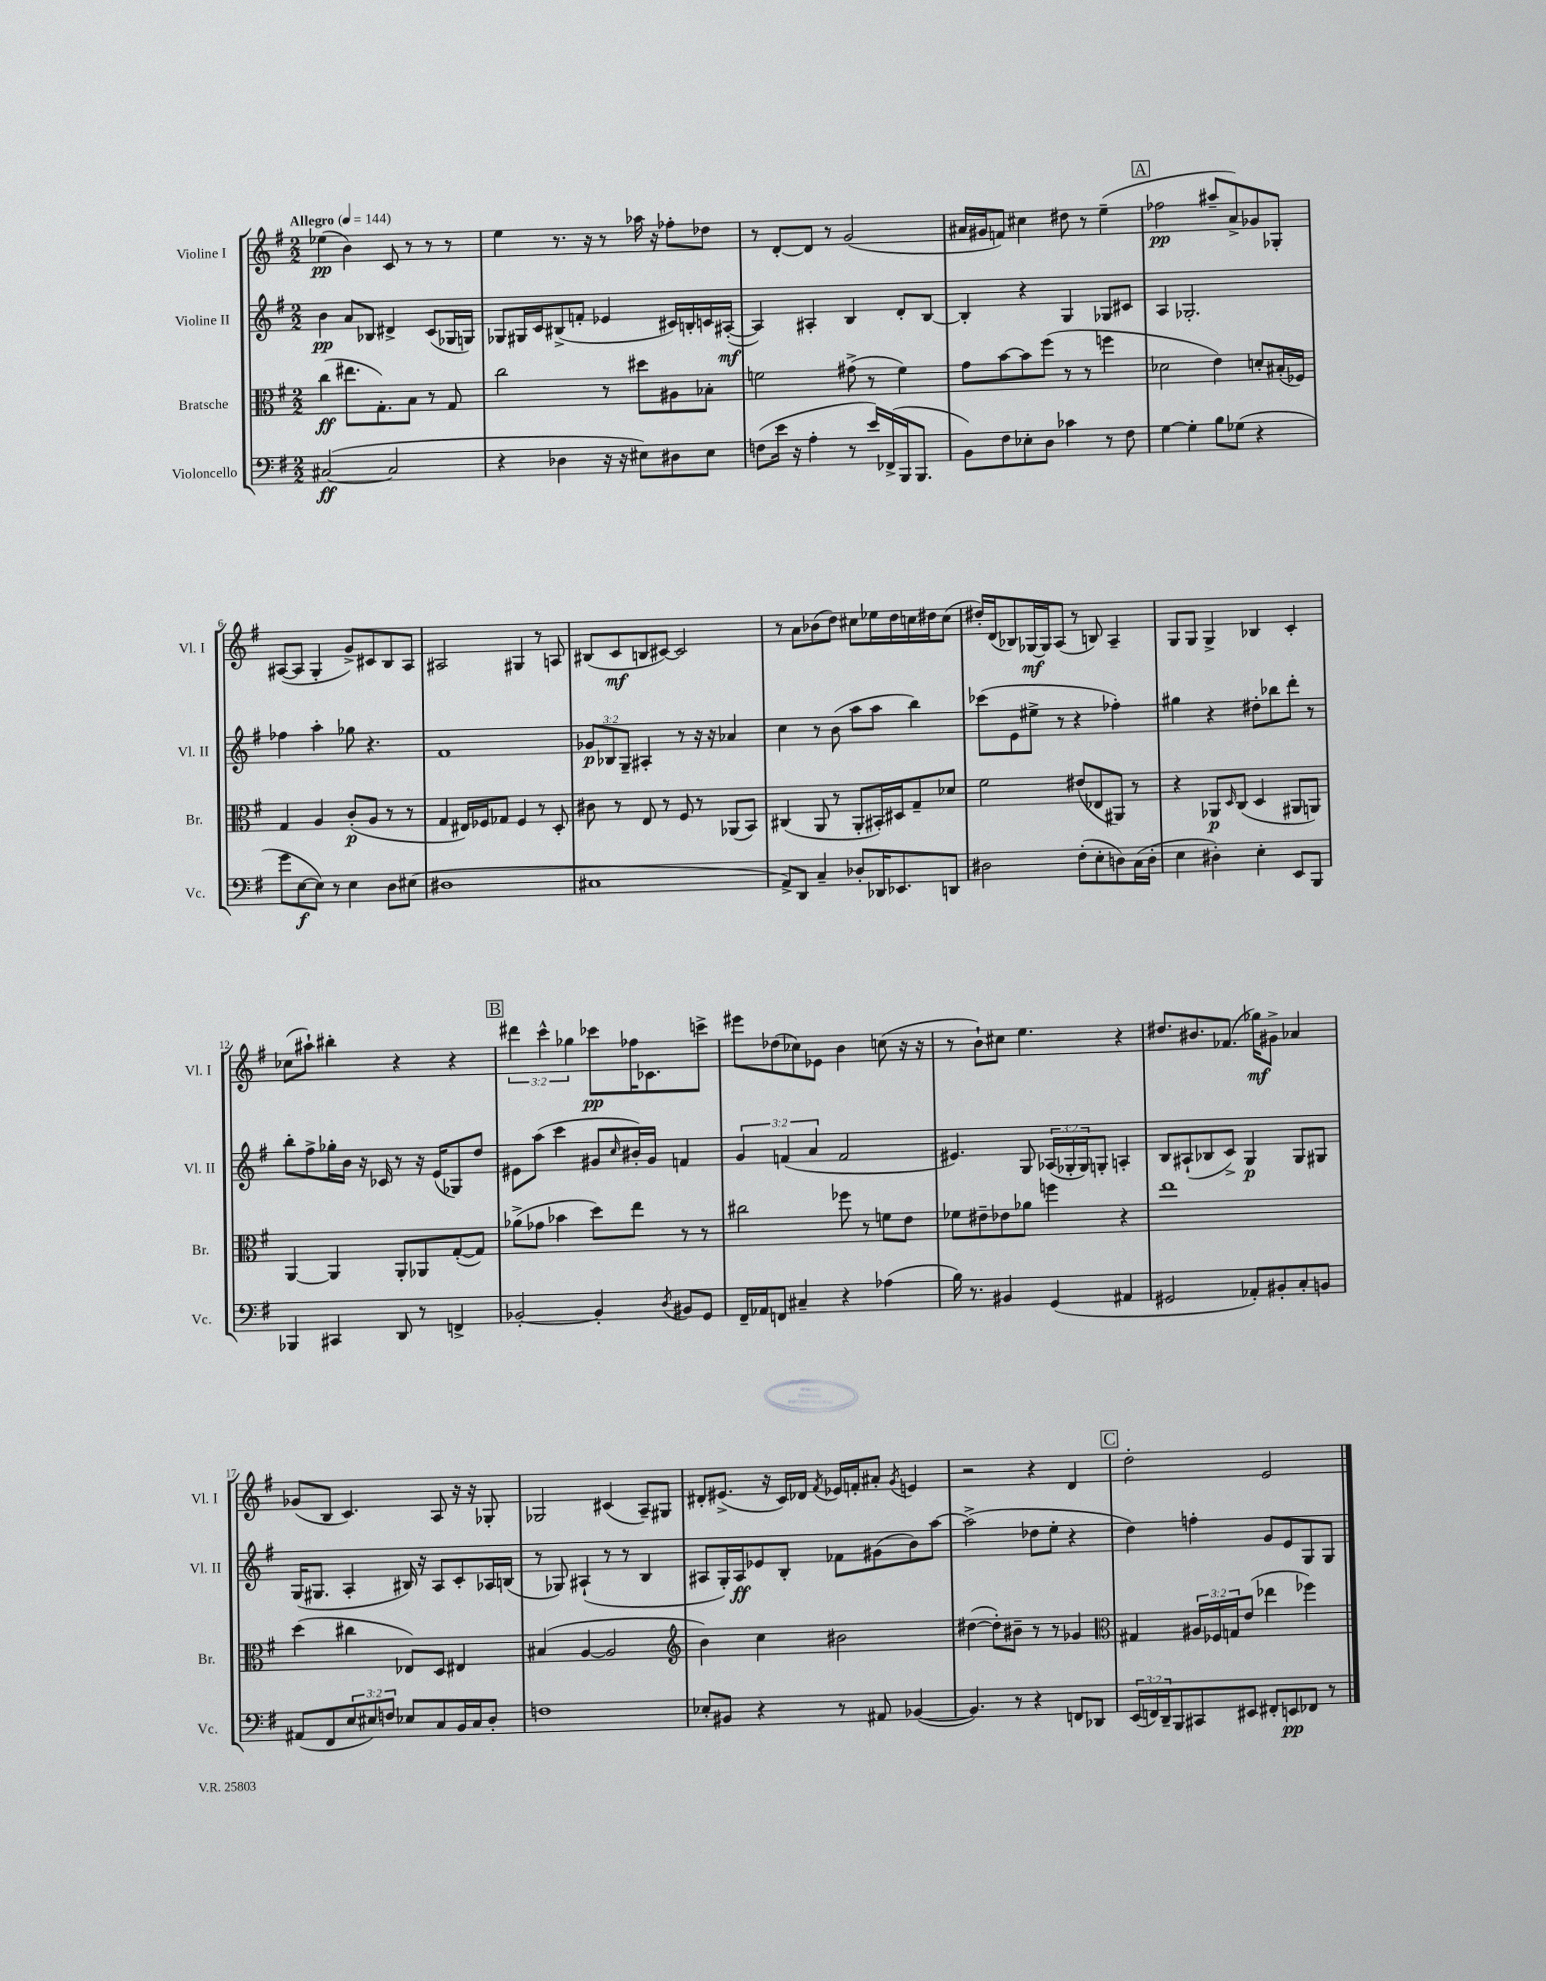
<<
\new StaffGroup <<
\new Staff = "s0" \with { instrumentName = "Violine I" shortInstrumentName = "Vl. I" } {
    \clef treble \key g \major \numericTimeSignature \time 2/2 \override Staff.TupletNumber.text = #tuplet-number::calc-fraction-text \tempo "Allegro" 4 = 144
    ees''4\pp( b'4) c'8 r8 r8 r8 |
    e''4 r8. r16 r8 aes''16 r16 fes''8-. des''8 |
    r8 d'8~-. d'8 r8 g'2( |
    ais'16 gis'16 f'8) cis''4 dis''8 r8 e''4--( |
    \mark \markup { \box "A" } fes''2\pp ais''8-- a'8->) ges'8 ges8-. |
    ais8~( ais8 g4-. g'8->) cis'8 b8 ais8 |
    ais2 gis4 r8 a8 |
    bis8( c'8\mf b8 cis'8~) cis'2 |
    r8 a'8 bes'8( d''8) cis''8 ees''16 d''16 c''16 dis''16 c''8( |
    dis''16-.) d'16( bes8) ges16~\mf ges16 a8( r8 b8) a4-- |
    g8 g8 g4-> bes4 c'4-. |
    ces''8( ais''8-!) bis''4-. r4 r4 |
    \mark \markup { \box "B" } \tuplet 3/2 { dis'''4 c'''4-^ ges''4 } ces'''8\pp fes''16 ces'8. c'''8-> |
    eis'''8 des''8( ces''8) ees'8 b'4 c''8( r16 r16 |
    r8 b'8-!) cis''8 e''4. r4 |
    dis''8. bis'8. fes'8.( ges''16\mf) gis'8-> aes'4 |
    ges'8( b8 c'4.) a8 r16 r16 ges8-. |
    ges2 cis'4( a8--) gis8 |
    dis'8-. eis'8.->( r16 c'16) des'16 \acciaccatura { fis'8 } ees'16 f'16-. ais'8-. \acciaccatura { g'8 } e'4 |
    r2 r4 d'4 |
    \mark \markup { \box "C" } d''2-. e'2 \bar "|." |
}
\new Staff = "s1" \with { instrumentName = "Violine II" shortInstrumentName = "Vl. II" } {
    \clef treble \key g \major \numericTimeSignature \time 2/2 \override Staff.TupletNumber.text = #tuplet-number::calc-fraction-text
    b'4\pp a'8 bes8 dis'4-> c'8( ges16 g16) |
    ges8 gis16 c'16 bis8->( f'8-. ees'4 cis'16) b16-. c'16 ais16~-.\mf( |
    ais4) ais4-. b4 d'8-. b8~ |
    b4-. r4 g4 ges8 cis'8 |
    \mark \markup { \box "A" } a4 ges2.-. |
    fes''4 a''4-. ges''8 r4. |
    fis'1 |
    \tuplet 3/2 { ges'8\p bes8 g8-- } ais4-. r8 r16 r16 aes'4 |
    c''4 r8 b'8( a''8 a''8 b''4) |
    ces'''8( e'8 eis''8-> r8 r4 fes''4-.) |
    gis''4 r4 dis''8-. bes''8 d'''8-. r8 |
    b''8-. fis''8-> ges''16-. b'16 r16 ces'16 r8 r16 e'16( ges8) d''8 |
    \mark \markup { \box "B" } eis'8 a''8( c'''4 gis'8 \grace { c''16 } bis'16-.) gis'16 f'4 |
    \tuplet 3/2 { g'4 f'4( a'4 } f'2 |
    eis'4.) g8 \tuplet 3/2 { aes16( ges16-. ges16) } g8-. a4-. |
    b8 ais8-!( bes8 c'8->) g4\p g8 gis8 |
    g16( gis8. a4-. bis16) r16 a8 c'8-. aes16 b16( |
    r8 ges8) ais4-!( r8 r8 b4 |
    ais8 g16-.) ais16\ff ees'8 b8-. fes'8 gis'8( b'8) a''8~ |
    a''2->( des''8 e''8-. r4 |
    \mark \markup { \box "C" } d''4) f''4-. g'8 e'8 g8 g8 \bar "|." |
}
\new Staff = "s2" \with { instrumentName = "Bratsche" shortInstrumentName = "Br." } {
    \clef alto \key g \major \numericTimeSignature \time 2/2 \override Staff.TupletNumber.text = #tuplet-number::calc-fraction-text
    c''4\ff( eis''8. g8.-.) b8 r8 g8 |
    c''2 r8 dis''8 ais8 bes8-. |
    f'2 gis'8->( r8 f'4) |
    g'8 b'8~ b'8 fis''8( r8 r8 f''4 |
    \mark \markup { \box "A" } des'2 e'4) d'8-. bis16-.( fes16) |
    g4 a4 c'8-.\p( a8 r8 r8 |
    g4 eis16) fes16 ges8 fes4 r8 d8-. |
    cis'8 r8 e8 r8 fis8 r8 aes,8( b,8) |
    cis4( a,8 r8 a,8-. bis,16-.) dis16 g8-- des'8 |
    fis'2 eis'8( ees8 ais,8) r8 |
    r4 aes,8\p \grace { d16 } c8( d4 ais,8 a,8) |
    a,4~ a,4 a,8-. aes,8 g8~-.( g8) |
    \mark \markup { \box "B" } aes'8->( ges'8 bes'4 d''8) e''8 r8 r8 |
    cis''2 fes''8 r8 f'8 e'8 |
    fes'8 eis'8-- ees'8 aes'8 f''4 r4 |
    e''1 |
    d''4( cis''4 ees8) d8 eis4 |
    bis4( a4~ a2 |
    \clef treble b'4) c''4 bis'2 |
    dis''4~( dis''8-.) bis'8-- r8 r8 ges'4 |
    \mark \markup { \box "C" } \clef alto gis4 \tuplet 3/2 { ais16 fes16 g16 } e'8( ees''4 fes''4) \bar "|." |
}
\new Staff = "s3" \with { instrumentName = "Violoncello" shortInstrumentName = "Vc." } {
    \clef bass \key g \major \numericTimeSignature \time 2/2 \override Staff.TupletNumber.text = #tuplet-number::calc-fraction-text
    cis2~\ff( cis2 |
    r4 des4 r16 r16 eis8) dis8 eis8 |
    f8( e'16 r16 a4-. r8 e'16) fes,16->( b,,16 b,,8. |
    b,8) fis8 ees8-. d8 ces'4 r8 fis8 |
    \mark \markup { \box "A" } g4~ g4-. b8 ges8( r4 |
    g'8 e8~\f e8) r8 e4 d8 eis8( |
    dis1 |
    cis1 |
    a,8->) d,8 c4-- des8-. des,16 ees,8. d,8 |
    dis2 fis8-.( e8-. d8) c16( d16-. |
    e4 dis4-.) e4-. e,8 b,,8 |
    bes,,4 cis,4 d,8 r8 f,4-> |
    \mark \markup { \box "B" } bes,2~-. bes,4-. \acciaccatura { d8 } bis,8 g,8 |
    fis,16-- aes,16 f,8 cis4-- r4 aes4( |
    b16) r8. bis,4 g,4( ais,4 |
    gis,2 aes,8-.) bis,8-. c8-. b,8 |
    ais,8( fis,8 \tuplet 3/2 { e8 eis8) f8 } ees8 c8 b,16 c16 d8-. |
    f1 |
    ees8-. bis,8 r4 r8 ais,8 bes,4~( |
    bes,4.) r8 r4 f,8 des,8 |
    \mark \markup { \box "C" } \tuplet 3/2 { e,16( f,16) d,16-- } b,,8 cis,8 eis,8 fis,8-. e,8\pp fes,8 r8 \bar "|." |
}
>>
>>
